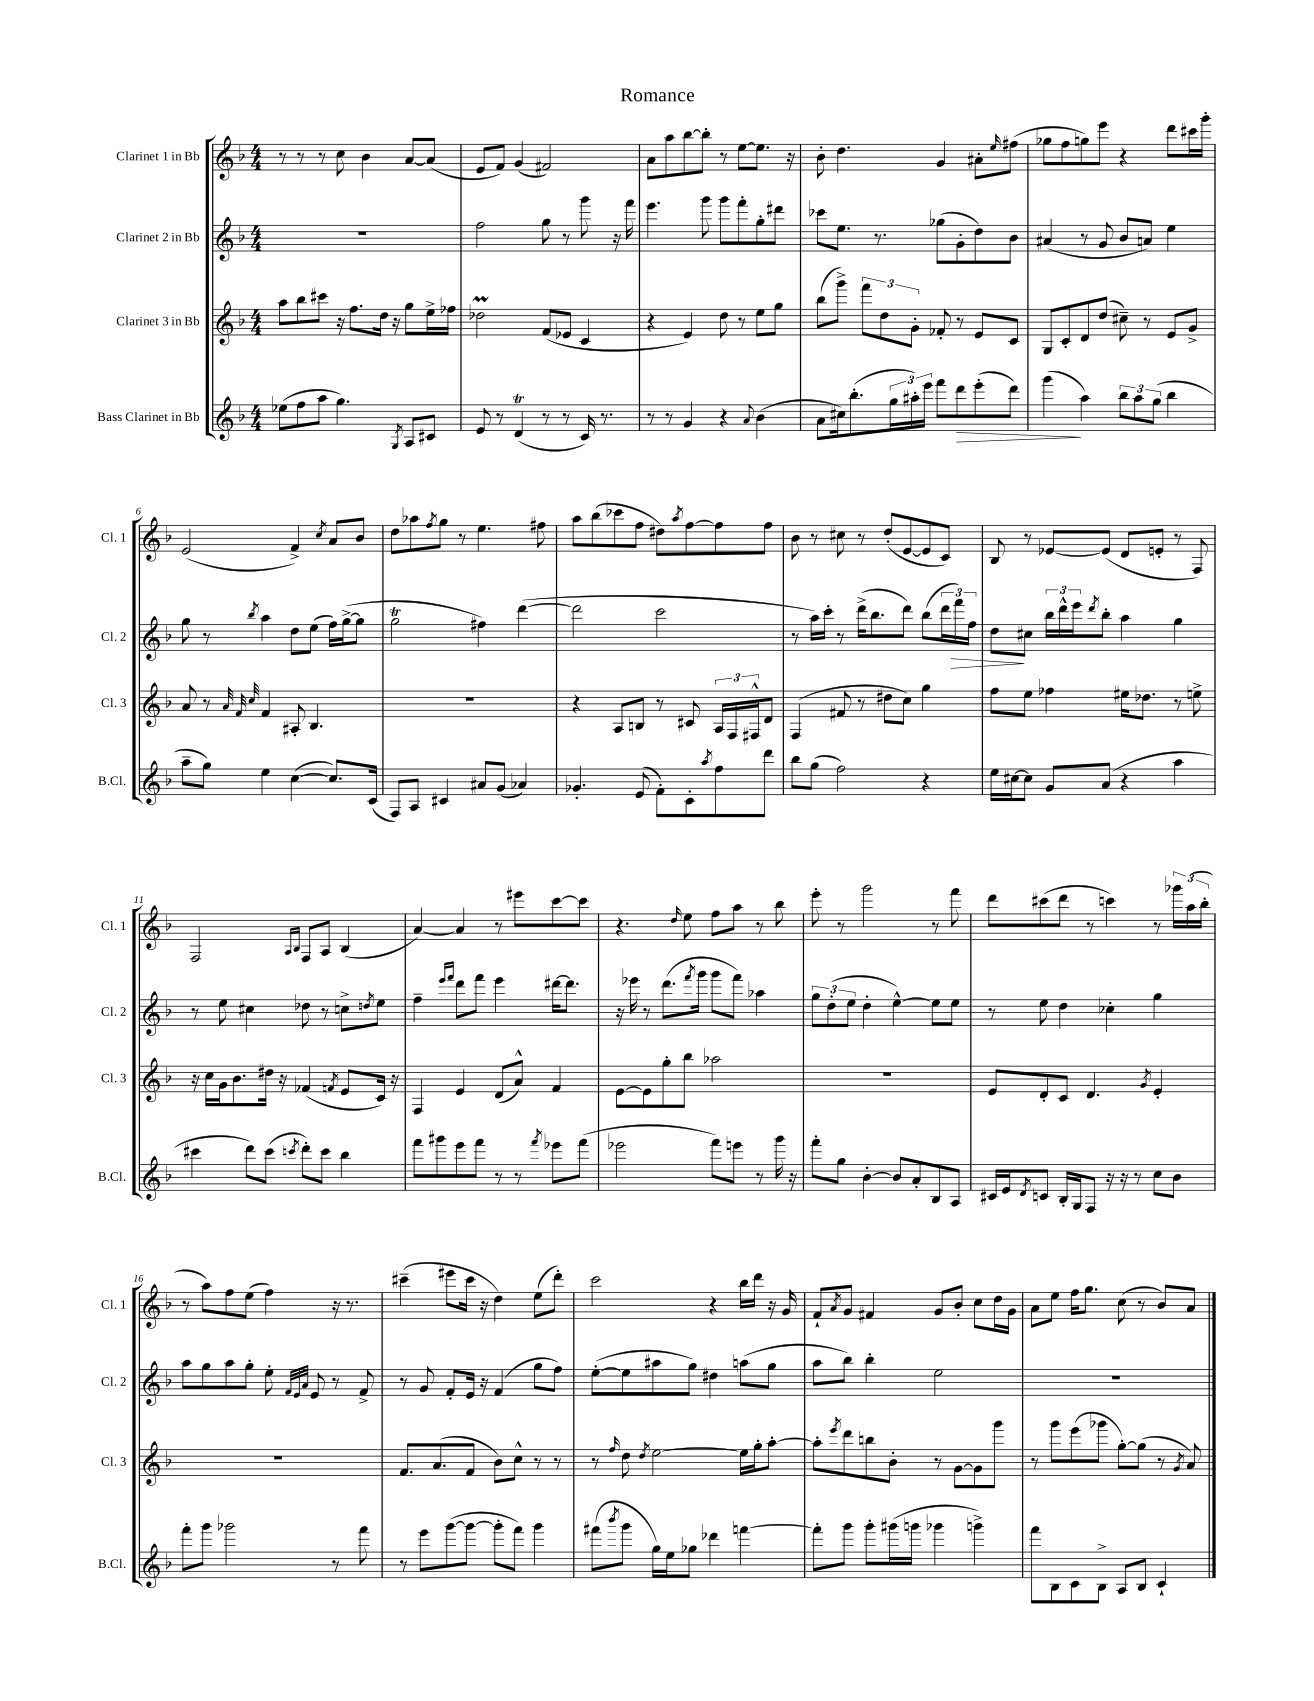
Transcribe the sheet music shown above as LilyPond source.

\header { title = "Romance" }
<<
\new StaffGroup <<
\new Staff = "s0" \with { instrumentName = "Clarinet 1 in Bb" shortInstrumentName = "Cl. 1" } {
    \clef treble \key f \major \numericTimeSignature \time 4/4
    r8 r8 r8 c''8 bes'4 a'8~ a'8( |
    e'8 f'8) g'4( fis'2) |
    a'8 a''8 bes''8~ bes''8-. r8 e''8~ e''8. r16 |
    bes'8-. d''4. g'4 ais'8-. \grace { e''16 } fis''8( |
    ges''8 f''8 g''8) e'''8 r4 d'''8 cis'''16 g'''16-. |
    e'2( f'4->) \acciaccatura { c''8 } a'8 bes'8 |
    d''8 aes''8 \acciaccatura { f''8 } g''8 r8 e''4. fis''8 |
    a''8 bes''8( ces'''8 f''8 dis''8) \acciaccatura { a''8 } f''8~ f''8 f''8 |
    bes'8 r8 cis''8 r8 d''8-.( e'8~ e'8 c'8) |
    bes8 r8 ees'8~ ees'8( d'8 e'8-. r8 f8) |
    f2 \grace { a16 bes16 } f8 a8 bes4( |
    a'4~) a'4 r8 eis'''8 c'''8~ c'''8 |
    r4. \grace { d''16 } e''8 f''8 a''8 r8 bes''8 |
    e'''8-. r8 g'''2 r8 f'''8 |
    d'''8 cis'''8( d'''8 r8 c'''4) r8 \tuplet 3/2 { ges'''16 a''16( bes''16-. } |
    r8 a''8) f''8 e''8( f''4) r16 r8. |
    cis'''4--( eis'''8 cis'''16 r16 d''4) e''8( d'''8-.) |
    c'''2 r4 bes''16 d'''16 r16 g'16 |
    f'8-! \acciaccatura { a'8 } g'8 fis'4 g'8 bes'8-. c''8 d''16 g'16 |
    a'8 e''8 f''16 g''8. c''8( r8 bes'8) a'8 \bar "|." |
}
\new Staff = "s1" \with { instrumentName = "Clarinet 2 in Bb" shortInstrumentName = "Cl. 2" } {
    \clef treble \key f \major \numericTimeSignature \time 4/4
    R1 |
    f''2 g''8 r8 g'''8 r16 f'''16 |
    e'''4. g'''8 g'''8 f'''8-. g''8-. dis'''8 |
    ces'''8 e''8. r8. ges''8( g'8-. d''8) bes'8 |
    ais'4( r8 g'8 bes'8 a'8) e''4 |
    g''8 r8 \acciaccatura { bes''8 } a''4 d''8 e''8( f''16) g''16~->( g''8 |
    g''2\trill fis''4) d'''4~( |
    d'''2 c'''2 |
    r8 a''16) c'''16-. r8 d'''16->( bes''8. d'''8) bes''8( \tuplet 3/2 { d'''16 f'''16\>) f''16 } |
    d''8\! cis''8 \tuplet 3/2 { bes''16 d'''16-^ e'''16 } \acciaccatura { d'''8 } bes''8-. a''4 g''4 |
    r8 e''8 cis''4 des''8 r8 c''8-> \acciaccatura { d''8 } e''8 |
    f''4-- \grace { e'''16 f'''16 } d'''8 f'''8 e'''4 dis'''16~ dis'''8. |
    r16 ees'''16 r8 d'''8.( \acciaccatura { f'''8 } g'''16 g'''8 f'''8) aes''4 |
    \tuplet 3/2 { g''8 d''8-.( e''8 } d''4-. e''4~-^) e''8 e''8 |
    r8 e''8 d''4 ces''4-. g''4 |
    a''8 g''8 a''8 g''8-. e''8-. \grace { f'32 e'32 a'32 } e'8 r8 f'8-> |
    r8 g'8 f'8-. e'16 r16 f'4( g''8 f''8) |
    e''8~-.( e''8 ais''8 g''8) dis''4 a''8( g''8 |
    a''8 bes''8) bes''4-. e''2 |
    R1 \bar "|." |
}
\new Staff = "s2" \with { instrumentName = "Clarinet 3 in Bb" shortInstrumentName = "Cl. 3" } {
    \clef treble \key f \major \numericTimeSignature \time 4/4
    a''8 bes''8 cis'''8 r16 f''8. d''16 r16 g''8 e''16-> fes''16 |
    des''2\prall f'8( ees'8 c'4 |
    r4 e'4) d''8 r8 e''8 g''8 |
    bes''8( g'''8->) \tuplet 3/2 { f'''8 d''8 g'8-. } fes'8-. r8 e'8 c'8 |
    g8 c'8-. d'8 d''8( cis''8--) r8 e'8 g'8-> |
    a'8 r8 \grace { a'32 f'32 c''32 } f'4 ais8-. bes4. |
    R1 |
    r4 a8 b8 r8 cis'8 \tuplet 3/2 { a16 f16 fis16-^ } d'8 |
    f4( fis'8 r8 dis''8 c''8) g''4 |
    f''8 e''8 fes''4 eis''16 des''8. r8 e''8-> |
    r16 c''16 g'16 bes'8. dis''16 r16 fes'4( \acciaccatura { f'8 } e'8 c'16) r16 |
    f4 e'4 d'8( a'8-^) f'4 |
    e'8~ e'8 g''8-. bes''8 aes''2 |
    R1 |
    e'8 d'8-. c'8 d'4. \acciaccatura { g'8 } e'4-. |
    R1 |
    f'8. a'8.( f'8 bes'8) c''8-^ r8 r8 |
    r8 \grace { f''16 } d''8 \acciaccatura { d''8 } e''2~ e''16 g''16-. a''8~-. |
    a''8-. \acciaccatura { e'''8 } d'''8 b''8 bes'8-. r8 g'8~ g'8 g'''8 |
    r8 g'''8 e'''8( ges'''8 g''8~-.) g''8( r8 \acciaccatura { g'8 } a'8) \bar "|." |
}
\new Staff = "s3" \with { instrumentName = "Bass Clarinet in Bb" shortInstrumentName = "B.Cl." } {
    \clef treble \key f \major \numericTimeSignature \time 4/4
    ees''8( f''8 a''8 g''4.) \acciaccatura { g8 } a8 cis'8 |
    e'8 r8 d'4\trill( r8 r8 c'16) r8. |
    r8 r8 g'4 r4 \appoggiatura { a'8 } bes'4( |
    a'8 cis''16) bes''8.-.( \tuplet 3/2 { g''16 ais''16-.) e'''16 } f'''8 d'''8\> e'''8-.( d'''8) |
    g'''4\!( a''4) \tuplet 3/2 { bes''8 a''8 g''8( } bes''4 |
    a''8-- g''8) e''4 c''4~( c''8.) c'16( |
    f8) a8 cis'4 ais'8 g'8( aes'4) |
    ges'4.-. e'8( f'8-.) c'8-. \acciaccatura { a''8 } f''8 d'''8 |
    bes''8 g''8( f''2) r4 |
    e''16 cis''16~ cis''8 g'8 a'8( r4 a''4 |
    cis'''4 d'''8) cis'''8( \acciaccatura { c'''8 } d'''8-.) c'''8 bes''4 |
    f'''8 gis'''8 e'''8 f'''8 r8 r8 \acciaccatura { f'''8 } ees'''8 f'''8( |
    ees'''2 f'''8) e'''8 r8 g'''16 r16 |
    f'''8-. g''8 bes'4~-. bes'8 a'8-. bes8 a8 |
    cis'16 e'16 \acciaccatura { d'8 } c'8 bes16-. g16 f8 r16 r16 r8 c''8 bes'8 |
    f'''8-. g'''8 ges'''2 r8 f'''8 |
    r8 e'''8 g'''8~( g'''8~ g'''8-. f'''8) g'''4 |
    fis'''8( \acciaccatura { bes'''8 } g'''8 g''16) e''16 ges''8 des'''4 f'''4~ |
    f'''8-. g'''8 g'''8-. gis'''16( g'''16 ges'''4 g'''4->) |
    f'''8 bes8 c'8 bes8-> a8 bes8 c'4-! \bar "|." |
}
>>
>>
